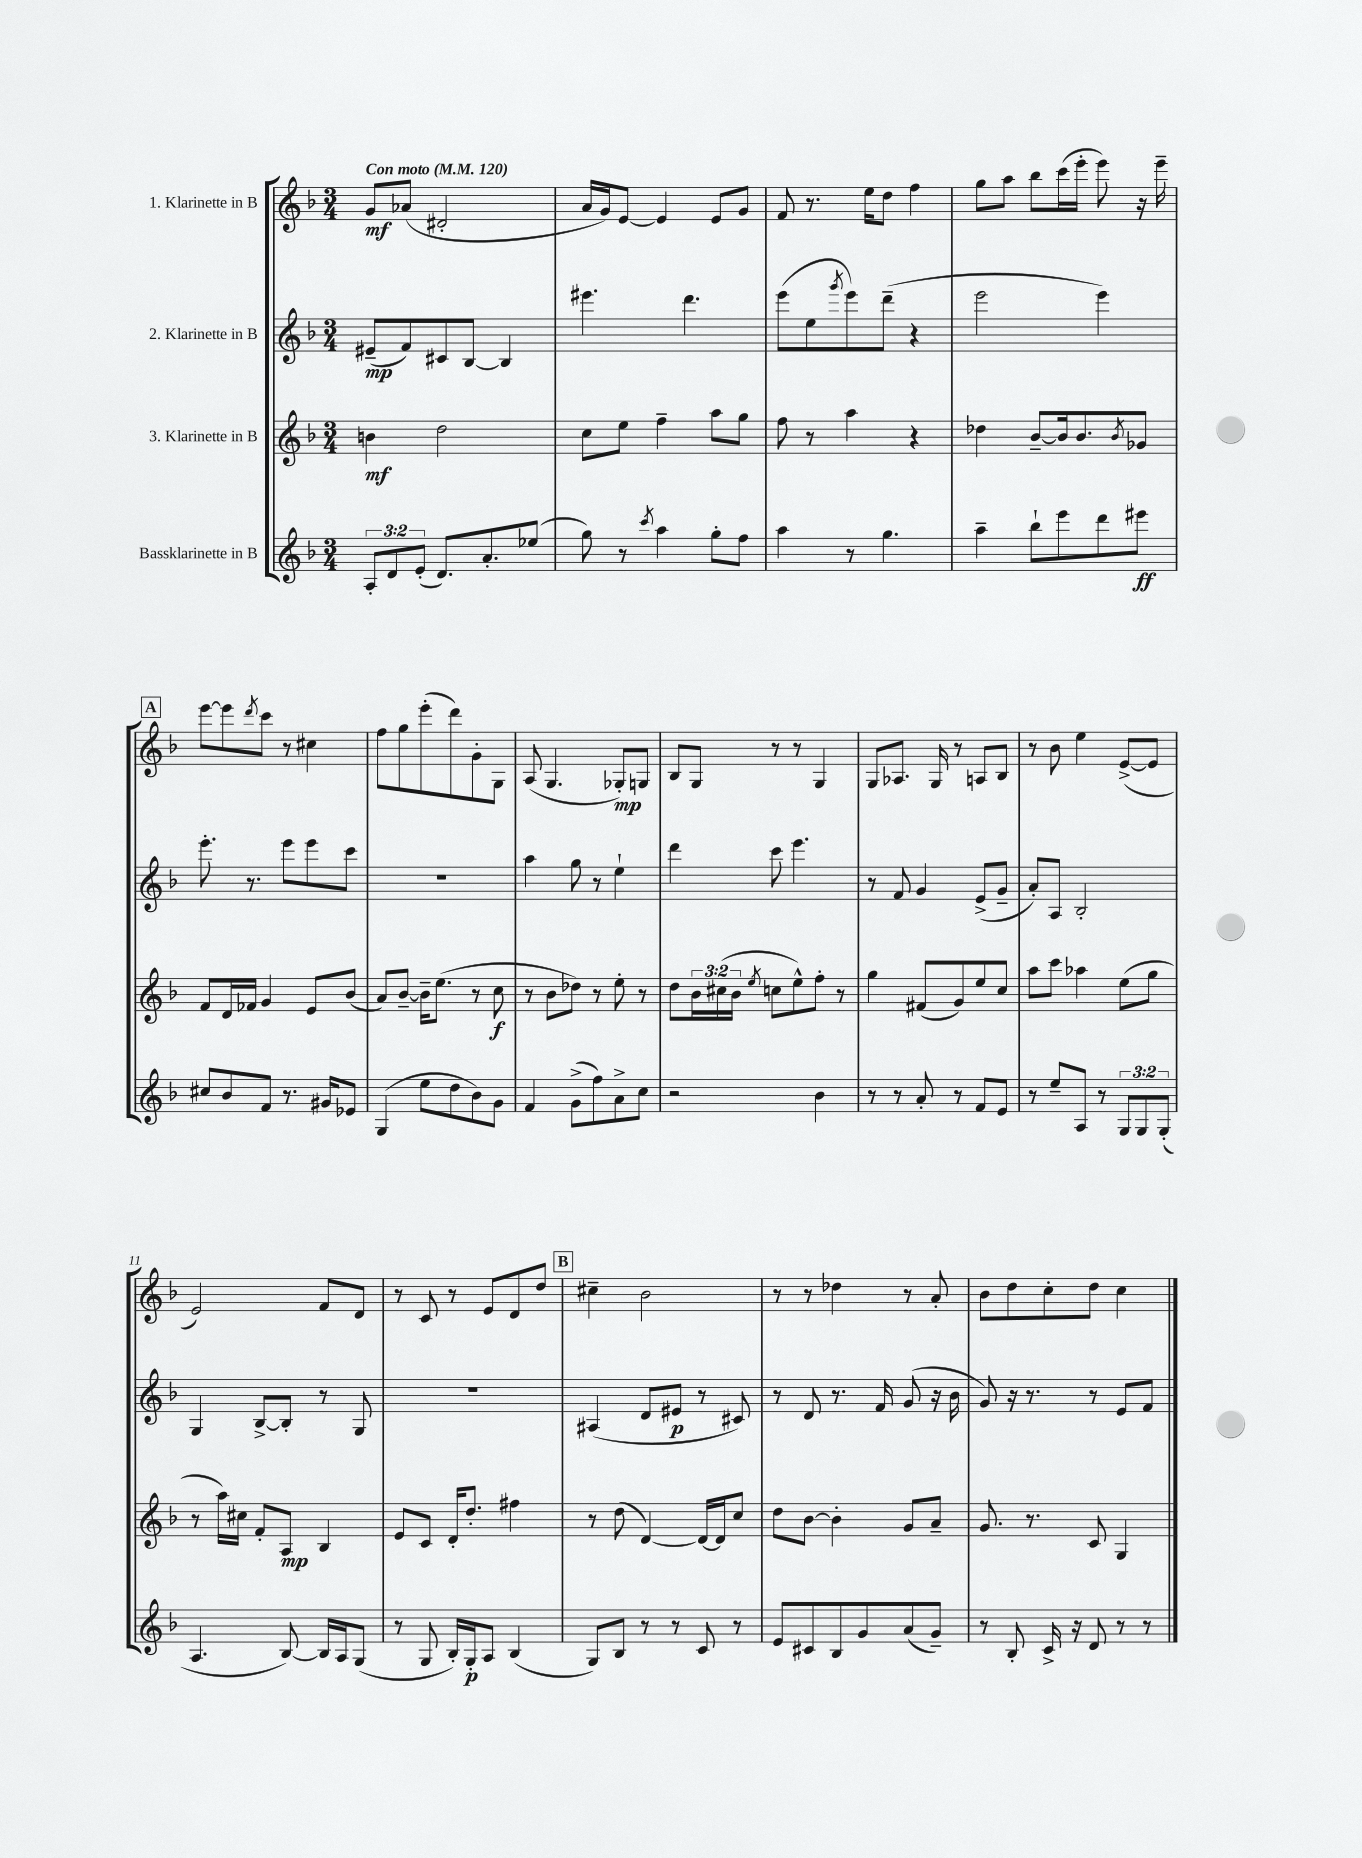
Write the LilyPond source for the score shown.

<<
\new StaffGroup <<
\new Staff = "s0" \with { instrumentName = "1. Klarinette in B" } {
    \clef treble \key f \major \numericTimeSignature \time 3/4 \tempo "Con moto" 4 = 120
    g'8\mf aes'8( dis'2-. |
    a'16 g'16) e'8~ e'4 e'8 g'8 |
    f'8 r8. e''16 d''8 f''4 |
    g''8 a''8 bes''8 c'''16( e'''16-. e'''8) r16 e'''16-- |
    \mark \markup { \box "A" } e'''8~ e'''8 \acciaccatura { d'''8 } c'''8 r8 cis''4 |
    f''8 g''8 e'''8-.( d'''8) g'8-. g8 |
    a8( g4. ges8-.\mp) g8 |
    bes8 g8 r8 r8 g4 |
    g8 aes8. g16 r8 a8 bes8 |
    r8 bes'8 e''4 e'8~->( e'8 |
    e'2) f'8 d'8 |
    r8 c'8 r8 e'8 d'8 d''8 |
    \mark \markup { \box "B" } cis''4-- bes'2 |
    r8 r8 des''4 r8 a'8-. |
    bes'8 d''8 c''8-. d''8 c''4 \bar "|." |
}
\new Staff = "s1" \with { instrumentName = "2. Klarinette in B" } {
    \clef treble \key f \major \numericTimeSignature \time 3/4
    eis'8--\mp( f'8) cis'8 bes8~ bes4 |
    eis'''4. d'''4. |
    e'''8( e''8 \acciaccatura { g'''8 } e'''8) d'''8--( r4 |
    e'''2 e'''4) |
    \mark \markup { \box "A" } e'''8.-. r8. e'''8 e'''8 c'''8 |
    R2. |
    a''4 g''8 r8 e''4-! |
    d'''4 c'''8 e'''4. |
    r8 f'8 g'4 e'8->( g'8-- |
    a'8-.) a8 bes2-. |
    g4 bes8~-> bes8-. r8 g8 |
    R2. |
    \mark \markup { \box "B" } ais4( d'8 eis'8\p r8 cis'8) |
    r8 d'8 r8. f'16 g'8( r16 bes'16 |
    g'8) r16 r8. r8 e'8 f'8 \bar "|." |
}
\new Staff = "s2" \with { instrumentName = "3. Klarinette in B" } {
    \clef treble \key f \major \numericTimeSignature \time 3/4 \override Staff.TupletNumber.text = #tuplet-number::calc-fraction-text
    b'4\mf d''2 |
    c''8 e''8 f''4-- a''8 g''8 |
    f''8 r8 a''4 r4 |
    des''4 bes'8~-- bes'16 bes'8. \acciaccatura { bes'8 } ges'8 |
    \mark \markup { \box "A" } f'8 d'16 fes'16 g'4 e'8 bes'8( |
    a'8) bes'8~-- bes'16-- e''8.( r8 c''8\f |
    r8 bes'8 des''8) r8 e''8-. r8 |
    d''8 \tuplet 3/2 { bes'16 cis''16( bes'16 } \acciaccatura { e''8 } c''8 e''8-^) f''8-. r8 |
    g''4 fis'8( g'8) e''8 c''8 |
    a''8 c'''8 aes''4 e''8( g''8 |
    r8 a''16) cis''16 f'8-. a8\mp bes4 |
    e'8 c'8 d'16-. d''8.-. fis''4 |
    \mark \markup { \box "B" } r8 d''8( d'4~) d'16~ d'16 c''8 |
    d''8 bes'8~ bes'4-. g'8 a'8-- |
    g'8. r8. c'8 g4 \bar "|." |
}
\new Staff = "s3" \with { instrumentName = "Bassklarinette in B" } {
    \clef treble \key f \major \numericTimeSignature \time 3/4 \override Staff.TupletNumber.text = #tuplet-number::calc-fraction-text
    \tuplet 3/2 { a8-. d'8 e'8-.( } d'8.) a'8.-. ees''8( |
    g''8) r8 \acciaccatura { c'''8 } a''4 g''8-. f''8 |
    a''4 r8 g''4. |
    a''4-- bes''8-! e'''8 d'''8 eis'''8\ff |
    \mark \markup { \box "A" } cis''8 bes'8 f'8 r8. gis'16 ees'8 |
    g4( e''8 d''8 bes'8) g'8 |
    f'4 g'8->( f''8) a'8-> c''8 |
    r2 bes'4 |
    r8 r8 a'8-. r8 f'8 e'8 |
    r8 e''8-- a8 r8 \tuplet 3/2 { g8 g8 g8-.( } |
    a4. bes8~) bes16 a16 g8( |
    r8 g8 bes16-.) g16-.\p a8 bes4( |
    \mark \markup { \box "B" } g8) bes8 r8 r8 c'8 r8 |
    e'8 cis'8 bes8 g'8 a'8( g'8--) |
    r8 bes8-. c'16-> r16 d'8 r8 r8 \bar "|." |
}
>>
>>
